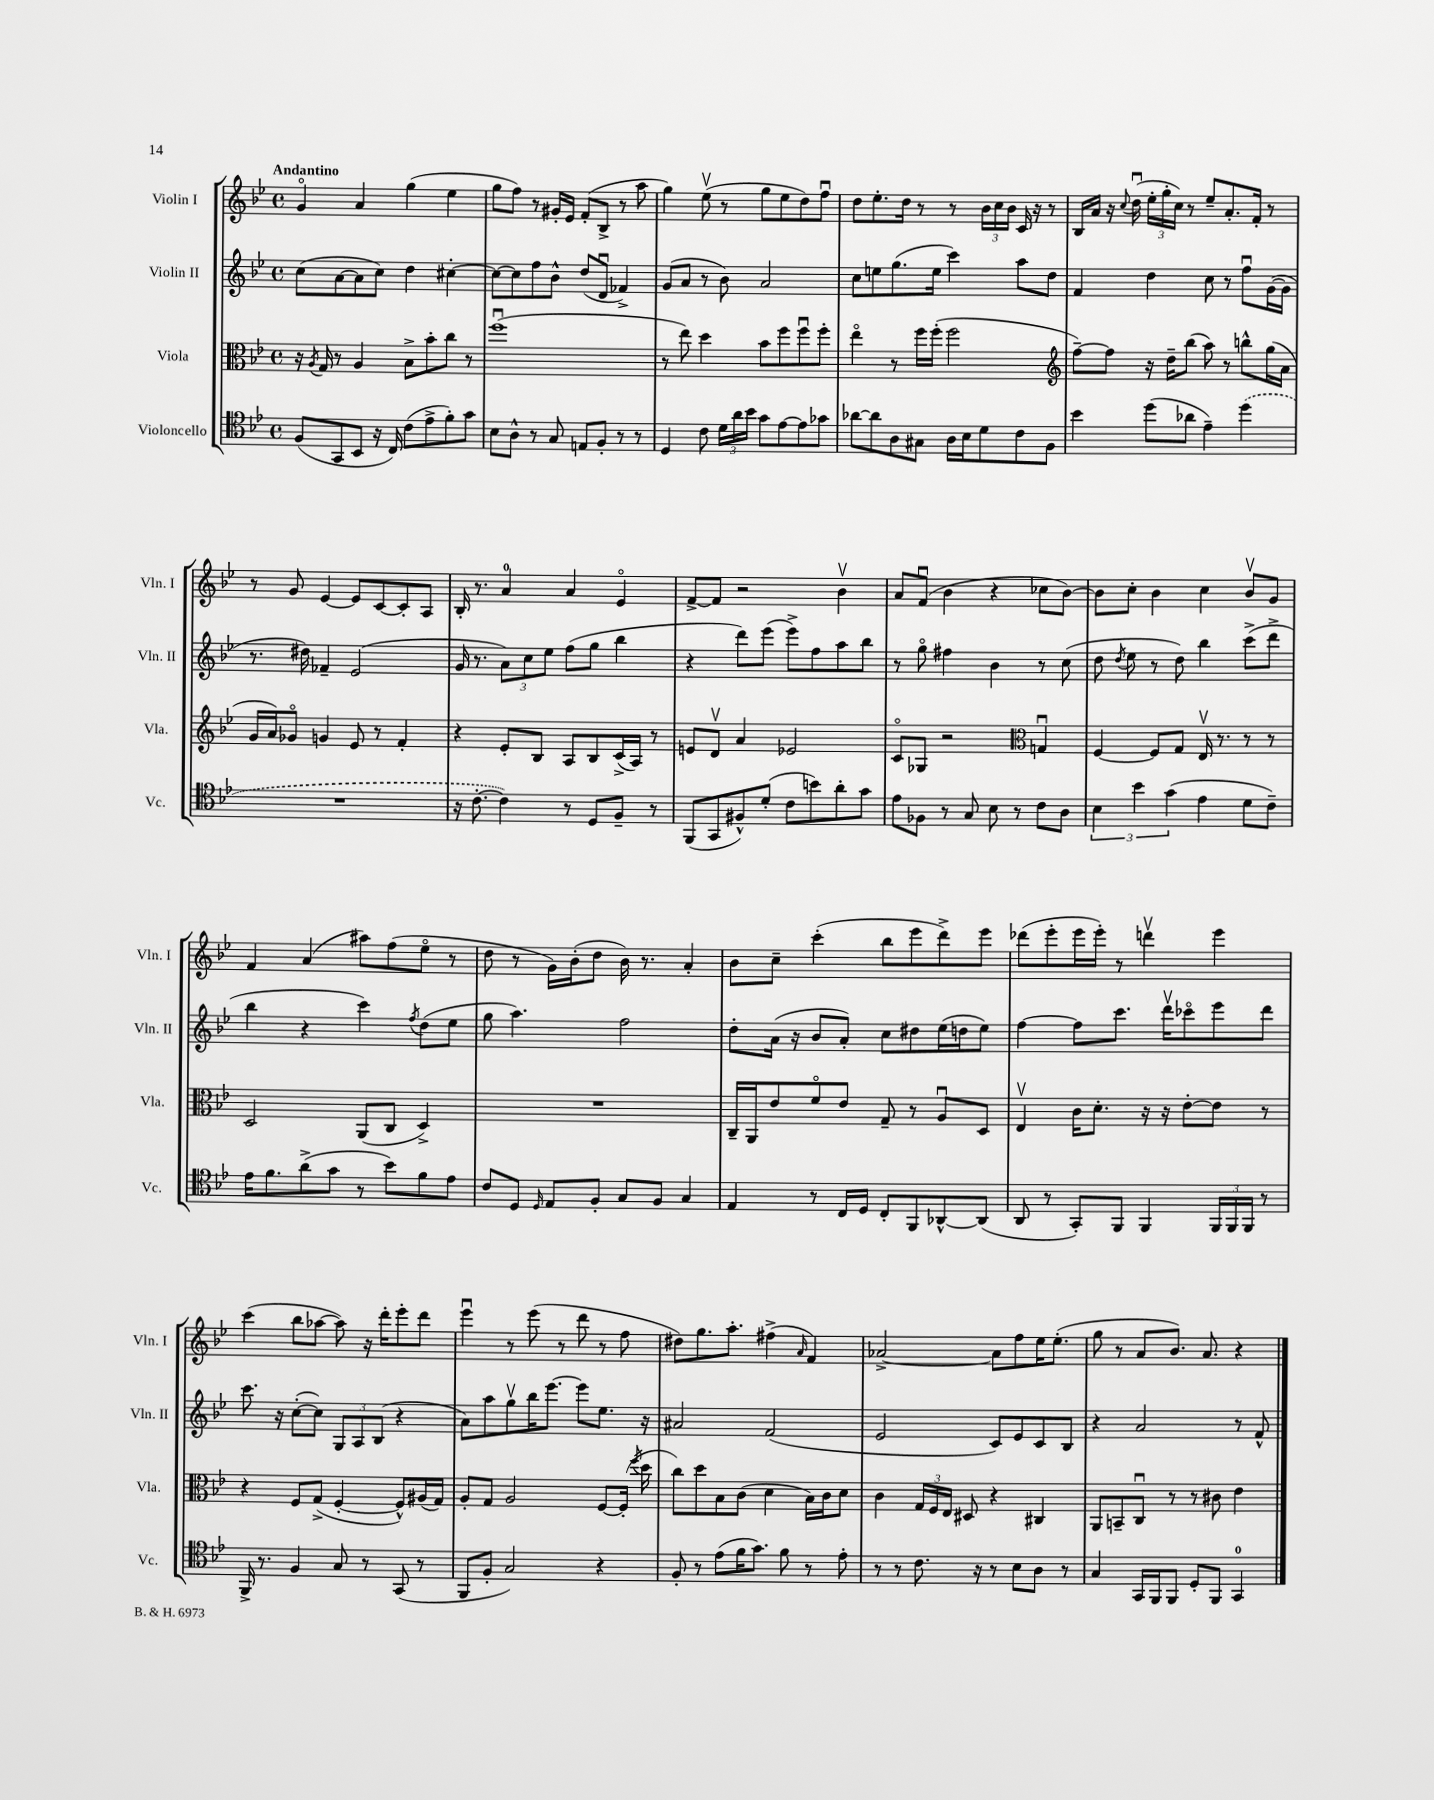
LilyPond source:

<<
\new StaffGroup <<
\new Staff = "s0" \with { instrumentName = "Violin I" shortInstrumentName = "Vln. I" } {
    \clef treble \key bes \major \defaultTimeSignature \time 4/4 \tempo "Andantino"
    \autoBeamOff g'4\flageolet a'4 g''4( ees''4 |
    g''8[ f''8]) r8 gis'16[-. ees'16] f'8[-.( bes8]-> r8 a''8 |
    g''4) ees''8\upbow( r8 g''8[ ees''8 d''8) f''8]\downbow |
    d''8[ ees''8.-. d''16] r8 r8 \tuplet 3/2 { bes'16[ c''16 bes'16] } c'16 r16 r8 |
    bes16[ a'16] r16 \appoggiatura { c''8 } d''16\downbow( \tuplet 3/2 { ees''16[-. g''16-. c''16]) } r8 ees''8[-- a'8.-. f'16]-. r8 |
    r8 g'8 ees'4~ ees'8[ c'8~ c'8-. a8] |
    bes16-. r8. a'4-0 a'4 ees'4\flageolet |
    f'8[~-> f'8] r2 bes'4\upbow |
    a'8[ f'8]\downbow( bes'4 r4 ces''8[ bes'8]~) |
    bes'8[ c''8]-. bes'4 c''4 bes'8[\upbow g'8] |
    f'4 a'4( ais''8[) f''8( ees''8]\flageolet r8 |
    d''8 r8 g'16[) bes'16-.( d''8] bes'16) r8. a'4-. |
    bes'8[ c''8]-- c'''4-.( bes''8[ ees'''8 d'''8->) ees'''8] |
    des'''8[( ees'''8-. ees'''16 ees'''16]-.) r8 d'''4\upbow ees'''4 |
    c'''4( bes''8[ aes''8]~ aes''8) r16 d'''16[-. ees'''8-. d'''8] |
    ees'''4\downbow r8 ees'''8( r8 d'''8 r8 f''8 |
    dis''8[) g''8. a''8.]-. fis''4->( \grace { a'16 } f'4) |
    aes'2~-> aes'8[ f''8 ees''16 ees''8.]-.( |
    g''8 r8 a'8[ bes'8.]) a'8. r4 \bar "|." |
}
\new Staff = "s1" \with { instrumentName = "Violin II" shortInstrumentName = "Vln. II" } {
    \clef treble \key bes \major \defaultTimeSignature \time 4/4
    \autoBeamOff c''8[( a'8~ a'8 c''8]) d''4 cis''4~-. |
    cis''8[~ cis''8 f''8 bes'8]-^ d''8[( d'8]\downbow fes'4->) |
    g'8[( a'8] r8 bes'8) a'2 |
    c''8[ e''8 g''8.( e''16] c'''4) a''8[ d''8] |
    f'4 d''4 c''8 r8 f''8[\downbow g'16~( g'16] |
    r8. dis''16) fes'4-- ees'2( |
    g'16 r8. \tuplet 3/2 { a'8[) c''8 ees''8] } f''8[( g''8] bes''4 |
    r4 d'''8[) ees'''8]( ees'''8[->) f''8 a''8 bes''8] |
    r8 g''8\flageolet fis''4 bes'4 r8 c''8( |
    d''8 \acciaccatura { d''8 } ees''8 r8 d''8) bes''4 c'''8[->( d'''8]-> |
    bes''4 r4 c'''4) \acciaccatura { f''8 } d''8[( ees''8] |
    g''8 a''4.) f''2 |
    d''8[-. a'16]( r16 bes'8[ a'8]-.) c''8[ dis''8 ees''16( d''16 ees''8]) |
    f''4~ f''8[ c'''8.] d'''16[\upbow ces'''8\flageolet ees'''8 d'''8] |
    c'''8. r16 c''8[~-.( c''8]) \tuplet 3/2 { g8[ a8 bes8]( } r4 |
    a'8[) a''8 g''8\upbow bes''16 ees'''8.]~ ees'''8[ ees''8.] r16 |
    ais'2 f'2( |
    ees'2 c'8[) ees'8 c'8 bes8] |
    r4 a'2 r8 f'8-^ \bar "|." |
}
\new Staff = "s2" \with { instrumentName = "Viola" shortInstrumentName = "Vla." } {
    \clef alto \key bes \major \defaultTimeSignature \time 4/4
    \autoBeamOff r16 \acciaccatura { a8 } g16 r8 a4 bes8[-> bes'8-. c''8] r8 |
    f''1\downbow( |
    r8 ees''8) d''4 bes'8[ f''8 f''8\downbow f''8]-. |
    ees''4\flageolet r8 f''16[ f''16]-.( f''2 |
    \clef treble f''8[~--) f''8] r16 d''16[-- bes''8]( a''8) r8 b''8[-^ g''16( a'16] |
    g'16[ a'16) ges'8]\flageolet g'4 ees'8 r8 f'4-. |
    r4 ees'8[-. bes8] a8[ bes8 c'16->( a16]) r8 |
    e'8[ d'8]\upbow a'4 ees'2 |
    c'8[\flageolet ges8] r2 \clef alto g4\downbow |
    f4~ f8[ g8] ees16\upbow r8. r8 r8 |
    d2 a,8[( c8] d4->) |
    R1 |
    c16[-- a,16 ees'8 f'8\flageolet ees'8] g8-- r8 a8[\downbow d8] |
    ees4\upbow c'16[ d'8.]-. r16 r16 ees'8[~-. ees'8] r8 |
    r4 f8[ g8]->( f4~-. f8[-^) ais16( g16]) |
    a8[-. g8] a2 f8[~ f16]-.( \acciaccatura { f''8 } d''16 |
    c''8[) d''8 bes8 c'8]( d'4 bes16[) c'16 d'8] |
    c'4 \tuplet 3/2 { g16[ f16 ees16] } dis8 r4 cis4 |
    a,8[ b,8-- c8]\downbow r8 r8 cis'8 ees'4 \bar "|." |
}
\new Staff = "s3" \with { instrumentName = "Violoncello" shortInstrumentName = "Vc." } {
    \clef tenor \key bes \major \defaultTimeSignature \time 4/4
    \autoBeamOff f8[( g,8 bes,8] r16 c16) c'8[( ees'8-> f'8-.) g'8] |
    bes8[ a8]-^ r8 g8 e8[ f8]-. r8 r8 |
    d4 c'8 \tuplet 3/2 { d'16[ a'16 bes'16] } g'8[ ees'8~ ees'8 ges'8] |
    aes'8[~ aes'8 a8 gis8] a16[ bes16 d'8 c'8 f8] |
    bes'4 d''8[( aes'8] ees'4--) \once \slurDashed d''4( |
    R1 |
    r16 c'8.~-. c'4) r8 d8[ f8]-- r8 |
    f,8[( g,8 fis8-^) d'8]-.( c'8[ b'8) a'8-. g'8] |
    ees'8[ fes8] r8 g8 bes8 r8 c'8[ a8] |
    \tuplet 3/2 { bes4 bes'4 g'4( } ees'4 d'8[ c'8]--) |
    ees'16[ f'8. a'8->( g'8] r8 bes'8[) f'8 ees'8] |
    c'8[ d8] \grace { d16 } ees8[ f8]-. g8[ f8] g4 |
    ees4 r8 c16[ d16] c8[-. f,8 aes,8~-^ aes,8]( |
    a,8 r8 g,8[-.) f,8] f,4 \tuplet 3/2 { f,16[ f,16 f,16] } r8 |
    f,16-> r8. f4 g8 r8 g,8( r8 |
    f,8[ f8]-. g2) r4 |
    f8-. r8 ees'8[( f'16 g'8.]) f'8 r8 ees'8-. |
    r8 r8 c'8. r16 r8 bes8[ a8] r8 |
    g4 g,16[ f,16 f,8] d8[-. f,8] g,4-0 \bar "|." |
}
>>
>>
\layout { \context { \Score \remove "Bar_number_engraver" } }
